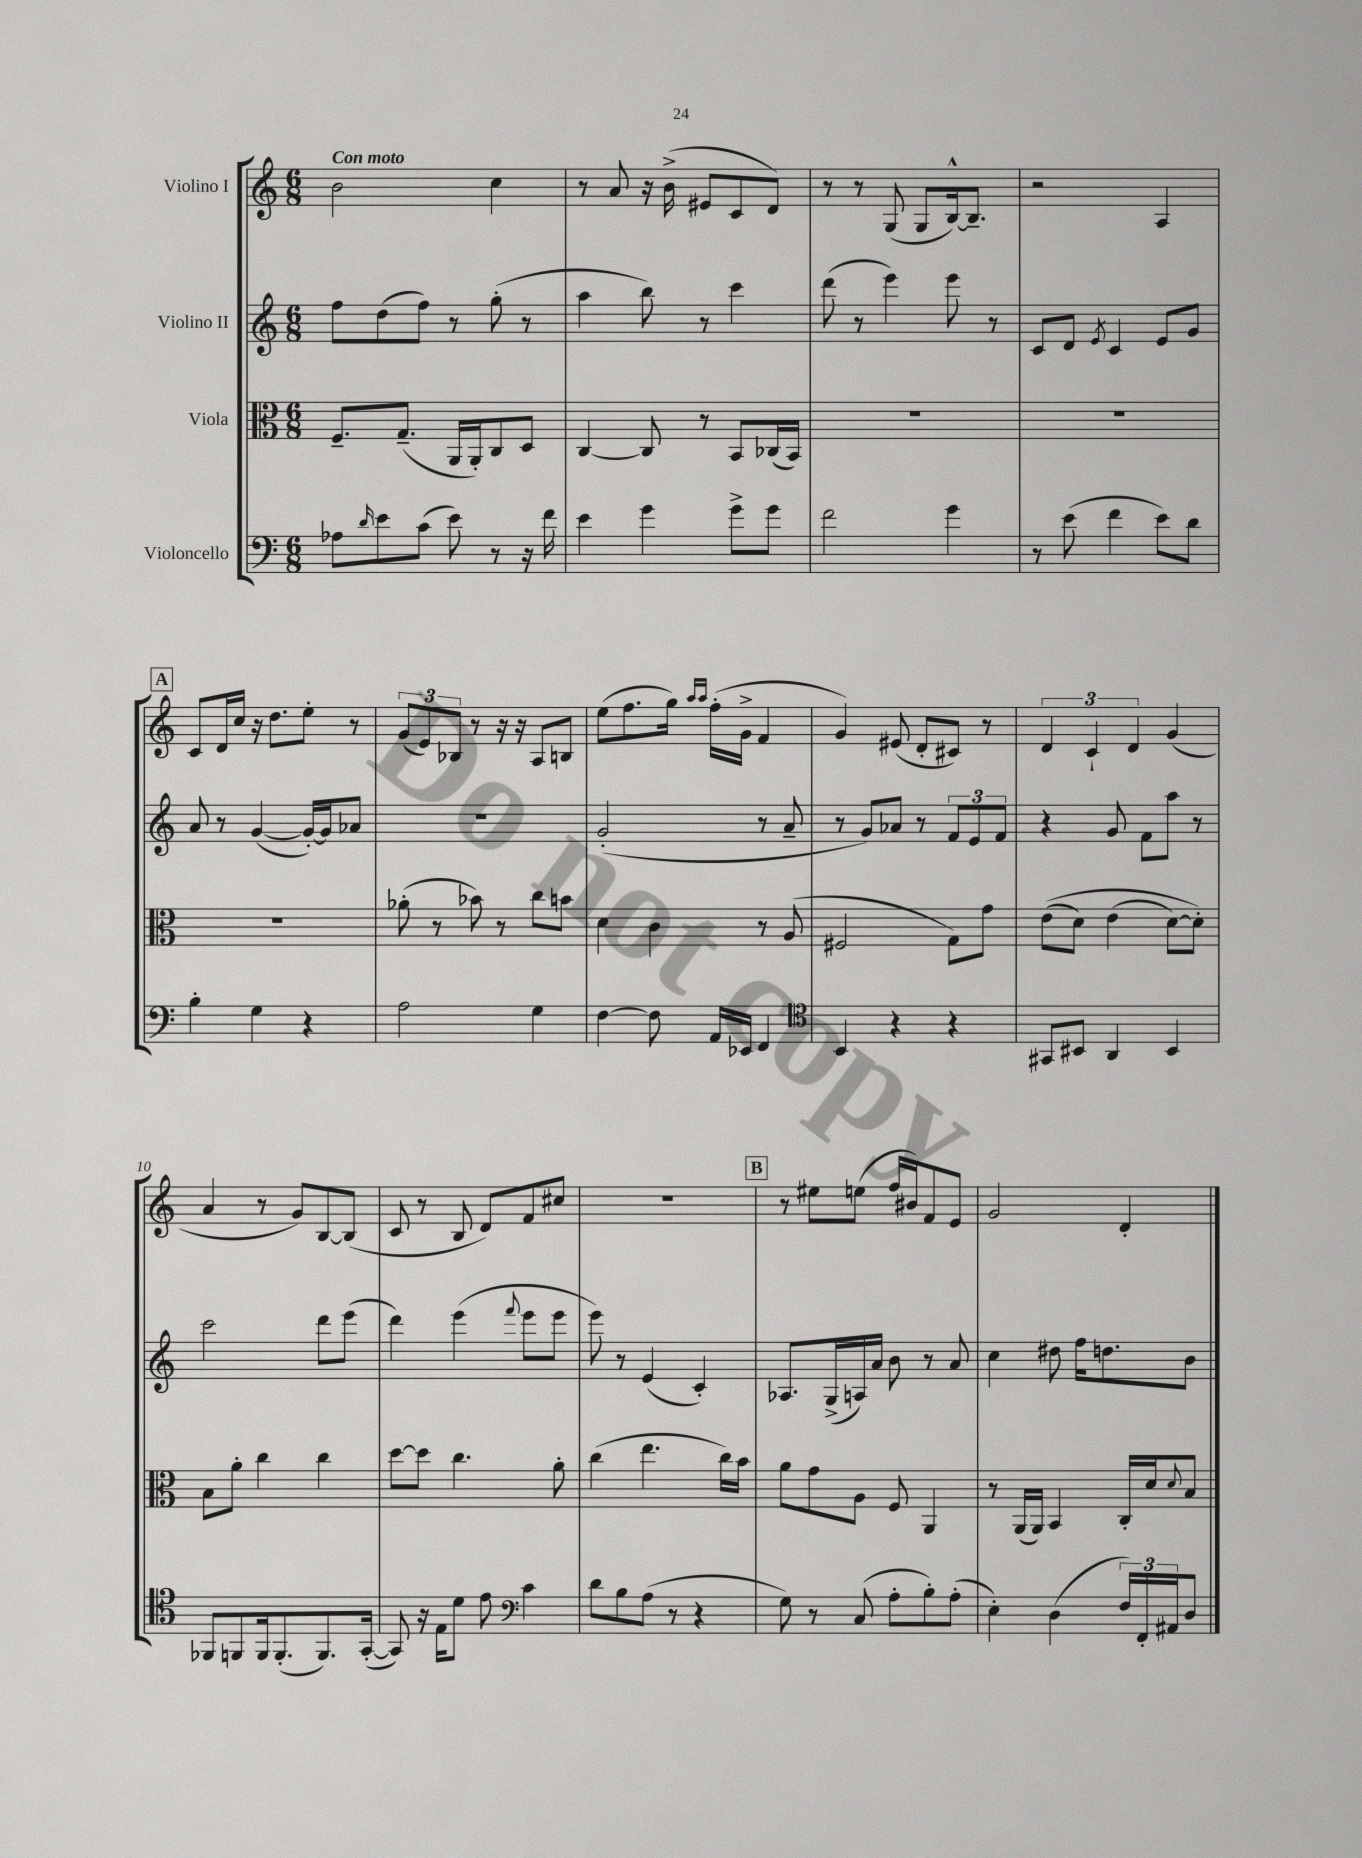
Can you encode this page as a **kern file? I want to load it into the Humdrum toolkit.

**kern	**kern	**kern	**kern
*staff4	*staff3	*staff2	*staff1
*clefF4	*clefC3	*clefG2	*clefG2
*k[]	*k[]	*k[]	*k[]
*M6/8	*M6/8	*M6/8	*M6/8
8A-	8.F~	8ff	2b
16qqd	.	.	.
8e	.	(8dd	.
.	(8.G~	.	.
(8c	.	8ff)	.
8e)	16AA	8r	.
.	16AA')	.	.
8r	8C	(8gg'	4cc
16r	8D	8r	.
16f	.	.	.
=	=	=	=
4e	[4C	4aa	8r
.	.	.	8a
4g	8C]	8bb)	16r
.	.	.	(16b^
.	8r	8r	8e#
8g^	8BB	4ccc	8c
8g	(16C-	.	8d)
.	16BB)	.	.
=	=	=	=
2f	2.r	(8ddd	8r
.	.	8r	8r
.	.	4eee)	(8G
.	.	.	8G
4g	.	8eee	[16B^^)
.	.	.	8.B~]
.	.	8r	.
=	=	=	=
8r	2.r	8c	2r
(8e	.	8d	.
.	.	8qe	.
4f	.	4c	.
8e)	.	8e	4A
8d	.	8g	.
=	=	=	=
4B'	2.r	8a	8c
.	.	8r	16d
.	.	.	16cc
4G	.	([4g	16r
.	.	.	8.dd
4r	.	16g'_)	8ee'
.	.	16g]	.
.	.	8a-	8r
=	=	=	=
2A	(8a-'	2.r	(12g
.	.	.	12e)
.	8r	.	.
.	.	.	12B-
.	8b-)	.	8r
.	8r	.	16r
.	.	.	16r
4G	8cc	.	8A
.	8b	.	8B
=	=	=	=
[4F	4d	(2g'	(8ee
.	.	.	8.ff
8F]	4c	.	.
.	.	.	16gg)
.	.	.	16qqaa
.	.	.	16qqaa
16AA	.	.	(16ff'
16EE-	.	.	16g^
4FF	8r	8r	4f
.	(8A	8a~	.
=	=	=	=
*clefC4	*	*	*
4BB	2F#	8r	4g)
.	.	8g)	.
4r	.	8a-	(8e#
.	.	8r	8d'
4r	8G)	12f	8c#)
.	.	12e	.
.	8g	.	8r
.	.	12f	.
=	=	=	=
8GG#	&((8e	4r	6d
8BB#	8d)	.	.
.	.	.	6c`
4AA	(4e	8g	.
.	.	.	6d
.	.	8f	.
4BB#	[8d)	8aa	(4g
.	8d']&)	8r	.
=	=	=	=
8FF-	8B	2ccc	4a
8FF	8a'	.	.
16FF	4cc	.	8r
(8.FF'	.	.	.
.	.	.	8g)
8.FF)	4cc	8ddd	[8B
.	.	(8eee	(8B]
([16GG'	.	.	.
=	=	=	=
8GG])	[8dd	4ddd)	8c
16r	8dd]	.	8r
16E	.	.	.
8d	4.cc	(4eee	8B
8e	.	.	8d)
*clefF4	*	*	*
.	.	8qqfff	.
4c	.	8eee	8f
.	8a'	8eee	8cc#
=	=	=	=
8d	(4cc	8eee)	2.r
8B	.	8r	.
(8A	4.ee	(4e	.
8r	.	.	.
4r	.	4c')	.
.	16cc)	.	.
.	16b	.	.
=	=	=	=
8G)	8a	8.A-	8r
8r	8g	.	8ee#
.	.	(16G^	.
(8C	8A	16A)	(8ee
.	.	16a	.
8A'	8F	8b	16ff
.	.	.	16b#)
8B')	4AA	8r	8f
(8A'	.	8a	8e
=	=	=	=
4E')	8r	4cc	2g
.	(16AA	.	.
.	16AA)	.	.
(4D	4BB	8dd#	.
.	.	16ff	.
.	.	8.dd	.
24F)	16C'	.	4d'
24FF'	.	.	.
.	16d	.	.
24AA#	.	.	.
.	8qqd	.	.
8D	8B	8b	.
==	==	==	==
*-	*-	*-	*-
